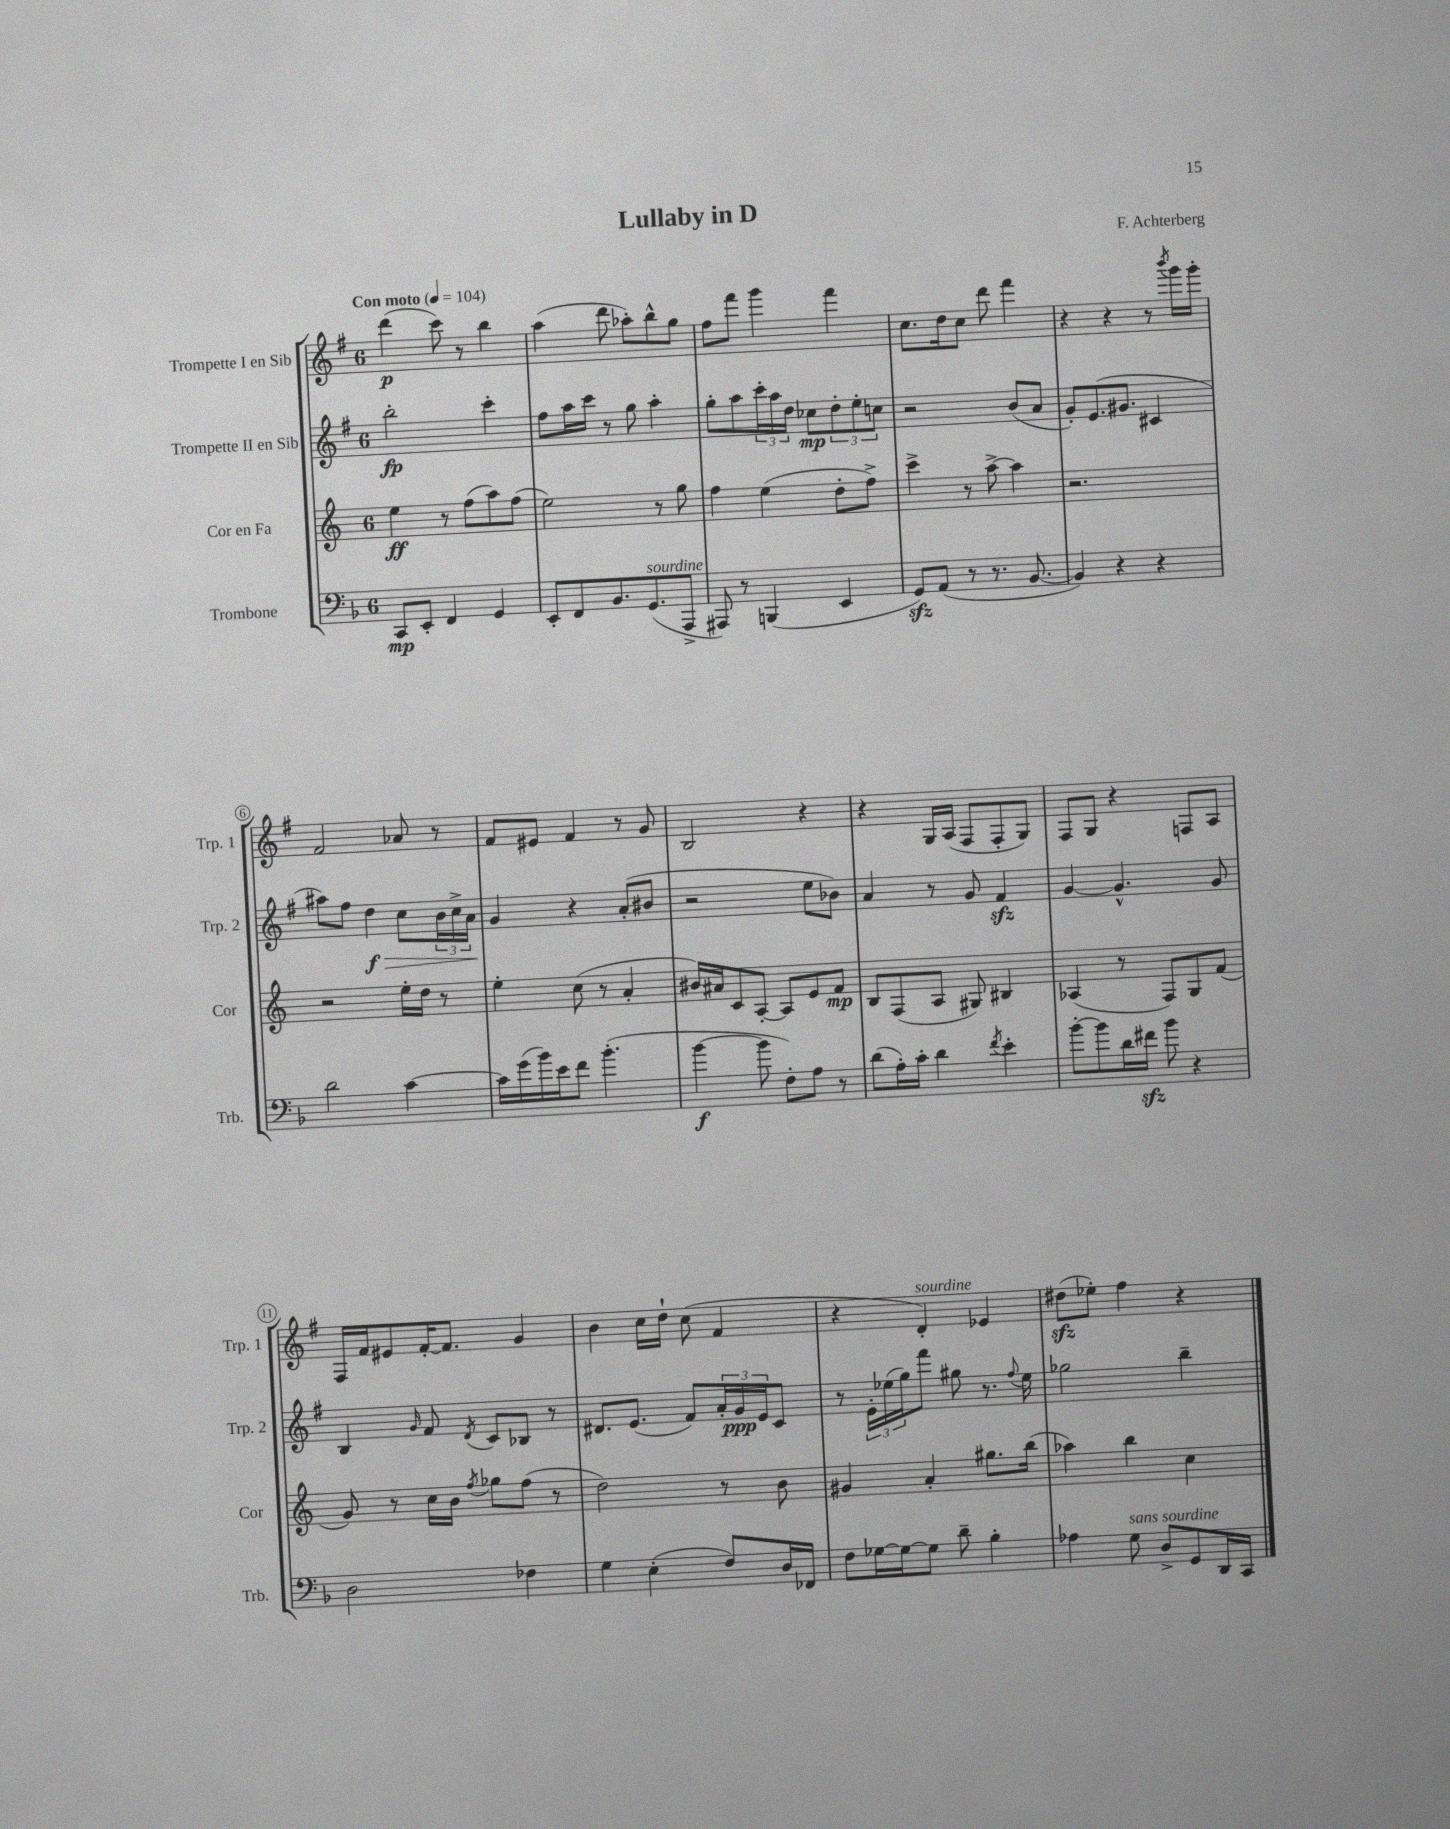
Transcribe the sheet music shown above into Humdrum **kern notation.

**kern	**dynam	**kern	**dynam	**kern	**dynam	**kern	**dynam
*part4	*part4	*part3	*part3	*part2	*part2	*part1	*part1
*staff4	*staff4	*staff3	*staff3	*staff2	*staff2	*staff1	*staff1
*I"Trombone	*	*I"Cor en Fa	*	*I"Trompette II en Sib	*	*I"Trompette I en Sib	*
*I'Trb.	*	*I'Cor	*	*I'Trp. 2	*	*I'Trp. 1	*
*clefF4	*	*clefG2	*	*clefG2	*	*clefG2	*
*k[b-]	*	*k[]	*	*k[f#]	*	*k[f#]	*
*M6/8	*	*M6/8	*	*M6/8	*	*M6/8	*
*MM104	*	*MM104	*	*MM104	*	*MM104	*
=1	=1	=1	=1	=1	=1	=1	=1
!	!	!	!	!	!	!LO:TX:a:B:t=Con moto	!
8CC/L	mp	4ee\	ff	2bb'\	fp	(4ddd\	p
8EE'/J	.	.	.	.	.	.	.
4FF/	.	8r	.	.	.	8ccc\)	.
.	.	(8ff\L	.	.	.	8r	.
4GG/	.	8aa\)	.	4ccc'\	.	4bb\	.
.	.	(8ff\J	.	.	.	.	.
=2	=2	=2	=2	=2	=2	=2	=2
8EE'/L	.	2ee\)	.	8ff#\L	.	(4aa\	.
8FF/	.	.	.	16aa\L	.	.	.
.	.	.	.	16ccc\JJ	.	.	.
8.BB-/	.	.	.	8r	.	8ddd\	.
.	.	.	.	8gg\	.	8aa-X'\L)	.
!LO:TX:a:i:t=sourdine	!	!	!	!	!	!	!
(8.GG/	.	.	.	.	.	.	.
.	.	8r	.	4aa'\	.	8bb^^\	.
8AAA^/J	.	8gg\	.	.	.	8gg\J	.
=3	=3	=3	=3	=3	=3	=3	=3
8AAA#X/)	.	4ff\	.	8gg'\L	.	8ff#\L	.
8r	.	.	.	8aa\	.	8fff#\J	.
(4BBBn/	.	(4ee\	.	24ccc'\L	.	4ggg\	.
.	.	.	.	24aa\	.	.	.
.	.	.	.	24dd\JJ	.	.	.
.	.	.	.	8cc-X\L	mp	.	.
4EE/	.	8dd'\L	.	12dd'\	.	4fff#\	.
.	.	.	.	12ee'\	.	.	.
.	.	8ff^\J)	.	.	.	.	.
.	.	.	.	12ccn\J	.	.	.
=4	=4	=4	=4	=4	=4	=4	=4
8GGzz/L)	.	4ccc^\	.	2r	.	8.cc\L	.
(8AA/J	.	.	.	.	.	.	.
.	.	.	.	.	.	16dd\k	.
8r	.	8r	.	.	.	8cc\J	.
8.r	.	[8aa^\	.	.	.	8ddd\	.
.	.	4aa\]	.	(8b/L	.	4fff#\	.
[8.BB-/	.	.	.	.	.	.	.
.	.	.	.	8a/J	.	.	.
=5	=5	=5	=5	=5	=5	=5	=5
4BB-/])	.	2.r	.	8g'/L)	.	4r	.
.	.	.	.	(8.e/	.	.	.
4r	.	.	.	.	.	4r	.
.	.	.	.	8.g#X/J	.	.	.
4r	.	.	.	4c#X/	.	8r	.
.	.	.	.	.	.	8qbbb/	.
.	.	.	.	.	.	16ggg\LL	.
.	.	.	.	.	.	16ggg'\JJ	.
!!LO:LB:g=z
=6	=6	=6	=6	=6	=6	=6	=6
2d\	.	2r	.	8aa#X\L)	.	2f#/	.
.	.	.	.	8ff#\J	.	.	.
!	!	!	!	!	!LO:HP:b	!	!
.	.	.	.	4dd\	> f	.	.
[4c\	.	16ee'\LL	.	8cc\L	.	8a-X/	.
.	.	16dd\JJ	.	.	.	.	.
.	.	8r	.	24b\L	.	8r	.
.	.	.	.	24cc^\	.	.	.
.	.	.	.	24a\JJ	.	.	.
=7	=7	=7	=7	=7	=7	=7	=7
16c\LL]	.	4ee'\	.	4g/	.	8f#/L	.
(16g\	.	.	.	.	.	.	.
16b-\)	.	.	.	.	.	8e#X/J	.
16e\J	.	.	.	.	.	.	.
8f\J	.	(8cc\	.	4r	]	4f#/	.
(4.b-'\	.	8r	.	.	.	.	.
.	.	4a'/	.	(8a'/L	.	8r	.
.	.	.	.	8b#X/J	.	8g/	.
=8	=8	=8	=8	=8	=8	=8	=8
[4b-\	f	16b#X/LL)	.	2r	.	2B/	.
.	.	16a#X/J	.	.	.	.	.
.	.	8c/	.	.	.	.	.
8b-\]	.	[8A'/J	.	.	.	.	.
8F'\L)	.	8A/L]	.	.	.	.	.
8A\J	.	8e/	.	8ee\L	.	4r	.
8r	.	8f/J	mp	8b-X\J)	.	.	.
=9	=9	=9	=9	=9	=9	=9	=9
(8d\L	.	8B/L	.	4a/	.	4r	.
16A'\L)	.	(8F/	.	.	.	.	.
16c'\JJ	.	.	.	.	.	.	.
4d\	.	8A/J	.	8r	.	16G/LL	.
.	.	.	.	.	.	(16A/JJ	.
.	.	8G#X/)	.	8g/	.	8F#/L	.
8qf/	.	.	.	.	.	.	.
4e'\	.	4B#X/	.	4f#zz/	.	8F#'/	.
.	.	.	.	.	.	8G/J)	.
=10	=10	=10	=10	=10	=10	=10	=10
[8b-'\L	.	(4A-X/	.	[4g/	.	8F#/L	.
8b-\]	.	.	.	.	.	8G/J	.
16d\L	.	8r	.	4.g^^/]	.	4r	.
16f#Xzz\JJ	.	.	.	.	.	.	.
8b-\	.	8F/L)	.	.	.	.	.
4r	.	8G/	.	.	.	8Fn/L	.
.	.	(8f/J	.	8g/	.	8A/J	.
!!LO:LB:g=z
=11	=11	=11	=11	=11	=11	=11	=11
2D\	.	8g/)	.	4B/	.	16F#/LL	.
.	.	.	.	.	.	16f#/J	.
.	.	8r	.	.	.	8e#X/	.
.	.	.	.	16qqg/	.	.	.
.	.	16cc\LL	.	8f#/	.	[16f#'/K	.
.	.	16b\JJ	.	.	.	8.f#/J]	.
.	.	8qff/	.	8qd/	.	.	.
.	.	8gg-X\L	.	8c/L	.	.	.
4F-X\	.	(8ff\J	.	8B-X/J	.	4g/	.
.	.	8r	.	8r	.	.	.
=12	=12	=12	=12	=12	=12	=12	=12
4G\	.	2dd\)	.	8.d#X/L	.	4b\	.
.	.	.	.	(8.e/J	.	.	.
(4E'\	.	.	.	.	.	16cc\LL	.
.	.	.	.	.	.	16dd`\JJ	.
.	.	.	.	8f#/L)	.	(8cc\	.
8F/L)	.	8r	.	24a'/L	.	4f#/	.
.	.	.	.	24g/	ppp	.	.
.	.	.	.	24e/J	.	.	.
16D/L	.	8b\	.	8c/J	.	.	.
16FF-X/JJ	.	.	.	.	.	.	.
=13	=13	=13	=13	=13	=13	=13	=13
8F\L	.	4g#X/	.	8r	.	4r	.
[16G-X\L	.	.	.	24e'\LL	.	.	.
.	.	.	.	(24ee-X\	.	.	.
16G-\J_	.	.	.	.	.	.	.
.	.	.	.	24gg\J)	.	.	.
!	!	!	!	!	!	!LO:TX:a:i:t=sourdine	!
8G-\J]	.	4a'/	.	8fff#\J	.	4d'/)	.
8d~\	.	.	.	8gg#X\	.	.	.
4B-'\	.	8.gg#X\L	.	8.r	.	4e-X/	.
.	.	.	.	8qqff#/	.	.	.
.	.	(16bb\Jk	.	16ee-\	.	.	.
=14	=14	=14	=14	=14	=14	=14	=14
4A-X\	.	4aa-X\)	.	2gg-X\	.	(8dd#Xzz\L	.
.	.	.	.	.	.	8ee-X'\J)	.
!LO:TX:a:i:t=sans sourdine	!	!	!	!	!	!	!
8G\	.	4bb\	.	.	.	4ff#\	.
8D^/L	.	.	.	.	.	.	.
8GG/	.	4cc\	.	4bb~\	.	4r	.
16DD/L	.	.	.	.	.	.	.
16CC/JJ	.	.	.	.	.	.	.
==	==	==	==	==	==	==	==
*-	*-	*-	*-	*-	*-	*-	*-
